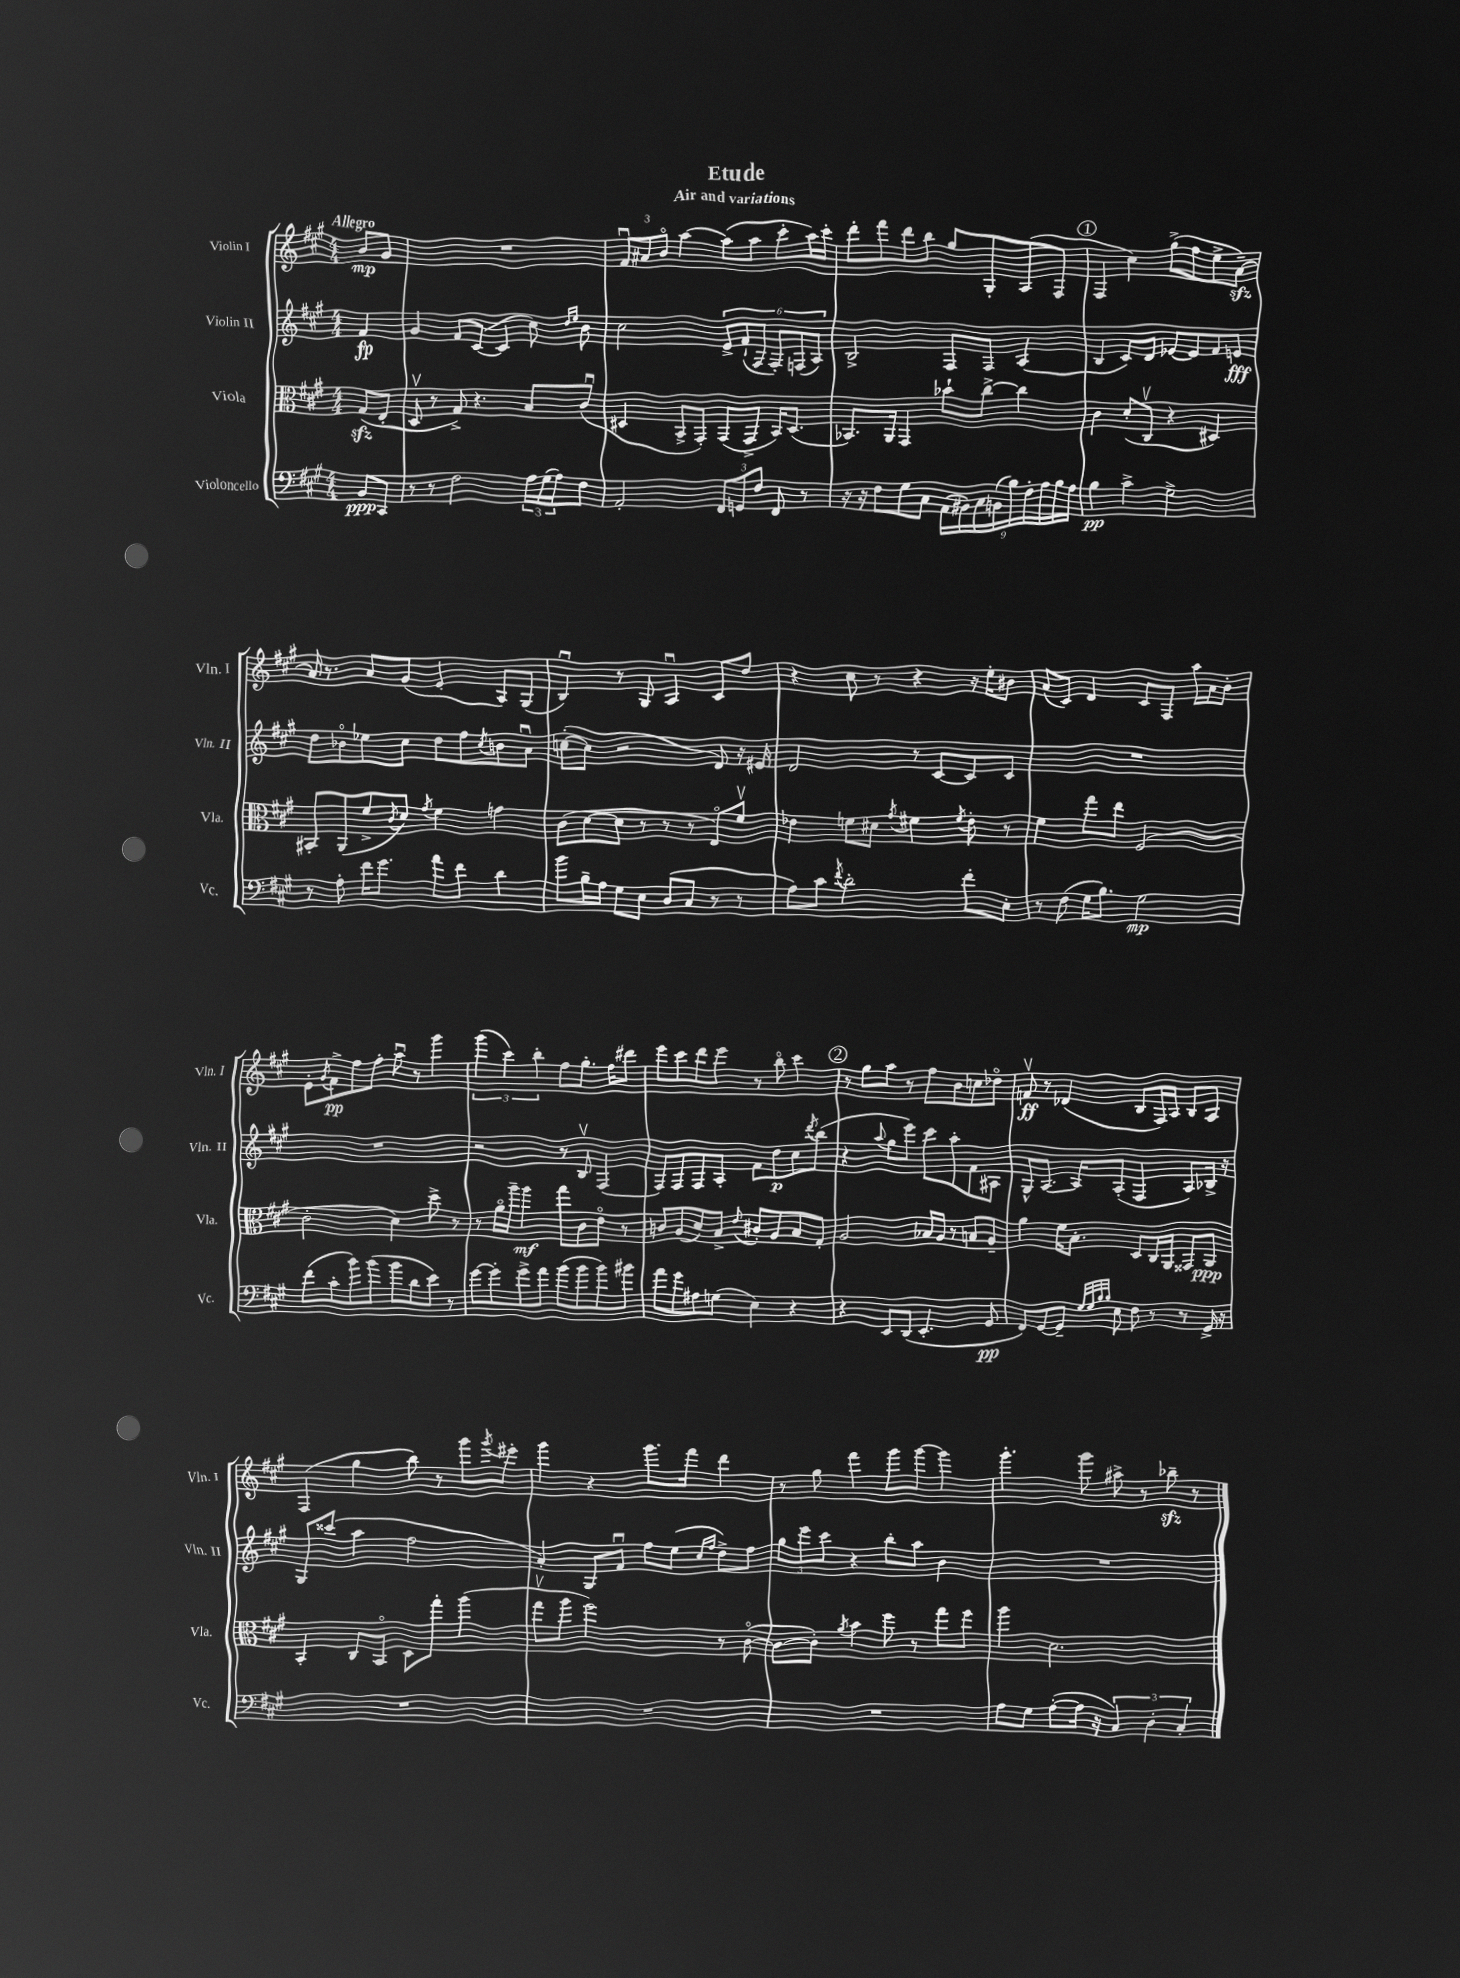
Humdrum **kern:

**kern	**kern	**kern	**kern
*staff4	*staff3	*staff2	*staff1
*clefF4	*clefC3	*clefG2	*clefG2
*k[f#c#g#]	*k[f#c#g#]	*k[f#c#g#]	*k[f#c#g#]
*M4/4	*M4/4	*M4/4	*M4/4
8BB	(8G#	4f#	8b
8CC#	8E'	.	8g#
=	=	=	=
8r	8Dv	4g#	1r
8r	8r	.	.
2F#	8G#^)	8f#	.
.	4.r	([8c#	.
.	.	4c#]	.
24A	8B	8cc#)	.
(24G#	.	.	.
24A)	.	.	.
.	.	16qqdd	.
.	.	16qqee	.
8F#	(8c#u	8b	.
=	=	=	=
2AA'	4D#	2cc#	12f#u
.	.	.	12a#
.	.	.	12bo
.	8BB^	.	[4aa
.	8GG#')	.	.
12FF#	(8GG#	12e^	(8aa]
12GG	.	(12f#`	.
.	8GG#^	.	8aa
12F#	.	12F#	.
8FF#	16BB)	12F#')	8ccc#'
.	(8.D#	.	.
.	.	(12F	.
8r	.	.	16aa)
.	.	12A)	.
.	.	.	16ccc#'
=	=	=	=
16r	8.BB-)	2B^	8ddd'
16r	.	.	.
8F#	.	.	8fff#
.	16AA	.	.
8G#	4GG#	.	8ddd
8C#	.	.	8bb
(18AA	8b-`	8F#	8gg#
18BB#)	.	.	.
18C#	.	.	.
.	[8cc#^	8F#	8G#'
(18BB	.	.	.
18B)	.	.	.
.	4cc#]	(4A	(8A
18F#'	.	.	.
18A	.	.	.
.	.	.	8F#
18B	.	.	.
18A	.	.	.
=	=	=	=
4B	4c#	4B	4F#
4c#^	(8d'	8c#)	4cc#)
.	8C#v	8d	.
2G#^	4r	[8e-	(8gg#^
.	.	8e-]	8ff#
.	4D#)	8f#	8ee^
.	.	8e	[8a~)
=	=	=	=
8r	8BB#'	8dd	16a]
.	.	.	8.r
8A'	(8AA	8b-o	.
16f#	8f#^	8ee-	8a
8.g#	.	.	.
.	8qc#	.	.
.	8d)	8cc#	(8g#
.	8qg#	.	.
8a	4f#	8dd	4e'
8f#	.	8ff#	.
.	.	8qcc#	.
4d	4g	8b	8A)
.	.	8au	(8G#
=	=	=	=
8b	(8c#	([8cc'	4Bu)
16B~	[8d	8cc]	.
16A	.	.	.
8G#	8d]	2r	8r
8E	8r	.	8G#
(8D	8r	.	4Au
8C#	8r	.	.
8r	8Eo)	8d)	8c#
8r	8f#v	16r	8dd
.	.	16e#	.
=	=	=	=
8A)	4e-	2d	4r
8c#	.	.	.
8qf#	.	.	.
2d'	8f	.	8cc#
.	8d#	.	8r
.	8qg#	.	.
.	4f#	8r	4r
.	.	[8c#	.
.	8qf#	.	.
8f#'	8e-'	8c#]	16r
.	.	.	16ee'
8E'	8r	8c#	8b#
=	=	=	=
8r	4f#	1r	(8a
(8F#	.	.	8c#)
16G#	8gg#	.	4d
8.B)	.	.	.
.	8ee	.	.
2G#	(2F#	.	8c#
.	.	.	8F#
.	.	.	16aa
.	.	.	16a
.	.	.	8b'
=	=	=	=
(8f#	2c#'	1r	8e'
.	.	.	8qg#
8c#'	.	.	8f#^
8b)	.	.	8ff#
(8b	.	.	8ff#'
8b	4d)	.	8aau
8d	.	.	8r
8e)	8dd^	.	4ggg#
8r	8r	.	.
=	=	=	=
[8g#	8r	2r	(6ggg#
8g#']	16ao	.	.
.	.	.	6ccc#)
.	16aa~	.	.
8g#^	4aa	.	.
.	.	.	6bb'
8a	.	.	.
(8b	8gg#	8r	8ff#
8b	8c#	8Bv	8.gg#'
8b)	8eo	(4F#	.
.	.	.	16ff#
8b#	8r	.	8ddd#
=	=	=	=
8a	8c	8F#)	8eee
8g#	(8A	8F#	8ccc#
8A#	8d)	8F#	8ddd
(8G	8B^	8A'	8eee
.	8qqe	.	.
4E)	8c#'	8f#	8r
.	8A	8dd	8bbo
4r	8B	8cc#	4ccc#
.	.	8qddd	.
.	8G#'	(8bb	.
=	=	=	=
4r	2A	4r	8r
.	.	.	8gg#
.	.	8qqaa	.
8EE	.	8gg#	8aa
(8DD	.	8eee)	8r
4.EE'	16B-	8ccc#	8ff#
.	16A	.	.
.	8r	8aa'	8b
.	8B	8f#	8cc
8GG#	8A~	8A#	8dd-o
=	=	=	=
8FF#)	4a	8G#^^	8fv
[8GG#	.	[8.A	8r
8GG#~]	16f#	.	(4d-
.	8.B'	16A]	.
32qqG#	.	.	.
32qqG#	.	.	.
32qqB	.	.	.
32qqB	.	.	.
8E	.	(8A'	.
8F#	8D	4F#	8B
8r	16C#	.	16F#)
.	16AA	.	16A
8r	8GG##	8A)	8B
16GG#^	8AA	16B-^	8A
16r	.	16r	.
=	=	=	=
1r	4BB'	8G#	(4F#
.	.	(8ccc##	.
.	8C#	4aa	4gg#
.	8BBo	.	.
.	8D	2ff#	8bb)
.	8gg#'	.	8r
.	(4aa	.	8ggg#
.	.	.	8qggg#
.	.	.	8eee#'
=	=	=	=
1r	8gg#v	4a')	4ggg#
.	8aa	.	.
.	2ff#)	8G#	4r
.	.	8f#u	.
.	.	8ff#	8.ggg#
.	.	(8ee	.
.	.	.	16fff#
.	.	16qqcc#	.
.	.	16qqff#	.
.	8r	8dd^)	4ddd
.	([8c#o	8ff#	.
=	=	=	=
1r	8c#_	12gg#	8r
.	.	12eee	.
.	8c#'])	.	8gg#
.	.	12ccc#	.
.	8qa	.	.
.	4b	4r	4fff#
.	8ff#	8bb'	8ggg#
.	8r	8aa	[8ggg#
.	8gg#	4b	4ggg#]
.	8ff#	.	.
=	=	=	=
8A	4aa	1r	4.ggg#'
8G#	.	.	.
([8A'	2.d	.	.
16A]	.	.	8ggg#
16r	.	.	.
6C#)	.	.	8aa#^
.	.	.	8r
6D'	.	.	.
.	.	.	8bb-~
6C#'	.	.	.
.	.	.	8r
==	==	==	==
*-	*-	*-	*-
